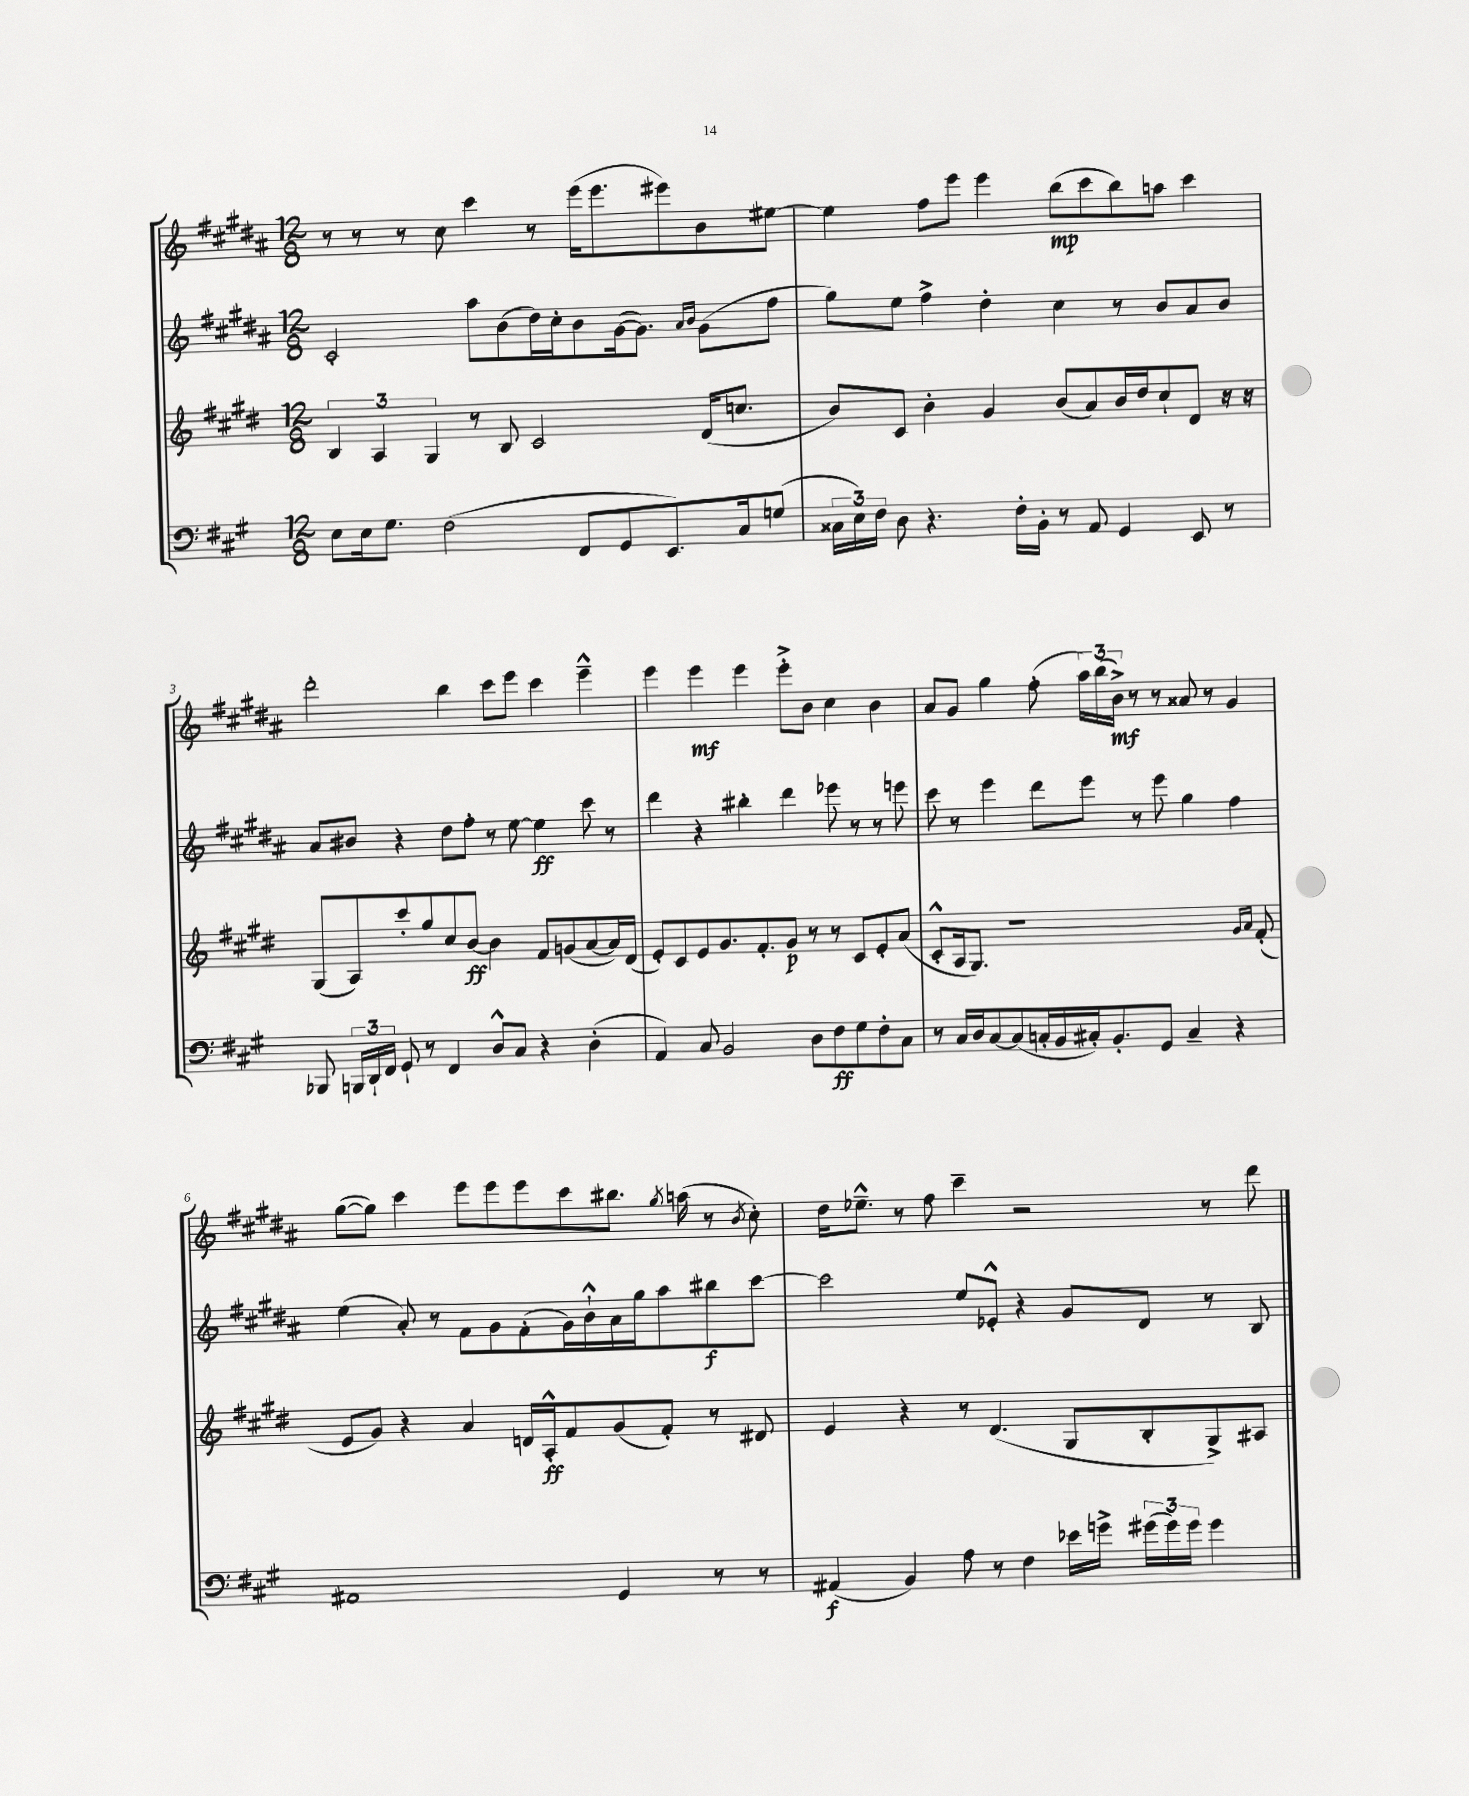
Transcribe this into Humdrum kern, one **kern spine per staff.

**kern	**dynam	**kern	**dynam	**kern	**dynam	**kern	**dynam
*part4	*part4	*part3	*part3	*part2	*part2	*part1	*part1
*staff4	*staff4	*staff3	*staff3	*staff2	*staff2	*staff1	*staff1
*clefF4	*	*clefG2	*	*clefG2	*	*clefG2	*
*k[f#c#g#]	*	*k[f#c#g#d#]	*	*k[f#c#g#d#a#]	*	*k[f#c#g#d#a#]	*
*M12/8	*	*M12/8	*	*M12/8	*	*M12/8	*
=1	=1	=1	=1	=1	=1	=1	=1
8E\L	.	6B/	.	2c#'/	.	8r	.
16E\k	.	.	.	.	.	8r	.
.	.	6A/	.	.	.	.	.
8.G#\J	.	.	.	.	.	.	.
.	.	.	.	.	.	8r	.
.	.	6G#/	.	.	.	.	.
(2F#\	.	.	.	.	.	8cc#\	.
.	.	8r	.	8aa#\L	.	4ccc#\	.
.	.	8B/	.	(8b\	.	.	.
.	.	2c#/	.	16dd#\L)	.	8r	.
.	.	.	.	16cc#'\J	.	.	.
8FF#/L	.	.	.	8b\	.	(16eee\KL	.
.	.	.	.	.	.	8.eee\	.
8GG#/	.	.	.	([16g#\k	.	.	.
.	.	.	.	8.g#\J])	.	.	.
8.EE/)	.	.	.	.	.	8eee#X\)	.
.	.	.	.	16qqa#/LL	.	.	.
.	.	.	.	16qqb/JJ	.	.	.
.	.	(16d#/KL	.	(8g#\L	.	8b\	.
16C#/k	.	8.ccn/J	.	.	.	.	.
(8Gn/J	.	.	.	8ff#\J	.	[8ee#X\J	.
=2	=2	=2	=2	=2	=2	=2	=2
24C##X\LL	.	8b/L)	.	8gg#\L)	.	4ee#\]	.
24E\)	.	.	.	.	.	.	.
24F#\JJ	.	.	.	.	.	.	.
8D\	.	8c#/J	.	8ee\J	.	.	.
4.r	.	4b'\	.	4ff#^\	.	8ff#\L	.
.	.	.	.	.	.	8eee\J	.
.	.	4g#/	.	4dd#'\	.	4eee\	.
16F#'\LL	.	.	.	.	.	.	.
16BB'\JJ	.	.	.	.	.	.	.
8r	.	(8b/L	.	4cc#\	.	(8bb\L	mp
8AA/	.	8a/)	.	.	.	8ccc#\	.
4GG#/	.	16b/L	.	8r	.	8bb\)	.
.	.	16dd#/J	.	.	.	.	.
.	.	8cc#`/	.	8b/L	.	8aan\J	.
8EE/	.	8d#/J	.	8a#/	.	4ccc#\	.
8r	.	16r	.	8b/J	.	.	.
.	.	16r	.	.	.	.	.
!!LO:LB:g=z
=3	=3	=3	=3	=3	=3	=3	=3
8BBB-X/	.	(8G#/L	.	8a#/L	.	2ddd#'\	.
24BBBn/LL	.	8A/)	.	8b#X/J	.	.	.
24DD`/	.	.	.	.	.	.	.
24FF#/JJ	.	.	.	.	.	.	.
8GG#`/	.	8ccc#'/	.	4r	.	.	.
8r	.	8gg#/	.	.	.	.	.
4FF#/	.	8cc#/	.	8dd#\L	.	4bb\	.
.	.	[8b/J	ff	8ff#'\J	.	.	.
8D^^/L	.	4b\]	.	8r	.	8ccc#\L	.
8C#/J	.	.	.	[8ee\	.	8eee\J	.
4r	.	8f#/L	.	4ee\]	ff	4ccc#\	.
.	.	(8gn/	.	.	.	.	.
(4D'\	.	[8a/	.	8ccc#\	.	4eee~^^\	.
.	.	16a/L])	.	8r	.	.	.
.	.	(16d#/JJ	.	.	.	.	.
=4	=4	=4	=4	=4	=4	=4	=4
4AA/)	.	8e'/L)	.	4ddd#\	.	4eee\	.
.	.	8c#/	.	.	.	.	.
8C#/	.	8e/	.	4r	.	4eee\	mf
2BB/	.	8.g#/	.	.	.	.	.
.	.	.	.	4bb#X'\	.	4eee\	.
.	.	8.f#'/	.	.	.	.	.
.	.	8g#/J	p	4ddd#\	.	8eee'^\L	.
8D\L	.	8r	.	.	.	8b\J	.
8F#\	ff	8r	.	8eee-X\	.	4cc#\	.
8G#\	.	8c#/L	.	8r	.	.	.
8F#'\	.	8e'/	.	8r	.	4b\	.
8C#\J	.	(8a/J	.	8eeen\	.	.	.
=5	=5	=5	=5	=5	=5	=5	=5
8r	.	8c#'^^/L	.	8ccc#\	.	8a#/L	.
16C#/LL	.	16A/k	.	8r	.	8g#/J	.
16D/J	.	8.G#/J)	.	.	.	.	.
[8C#/	.	.	.	4eee\	.	4gg#\	.
(8C#/]	.	1r	.	.	.	.	.
16Cn'/L	.	.	.	8ddd#\L	.	(8ff#'\	.
16BB/	.	.	.	.	.	.	.
16C#X'/J)	.	.	.	8eee\J	.	24aa#\LL)	.
.	.	.	.	.	.	(24bb\	.
8.BB'/	.	.	.	.	.	.	.
.	.	.	.	.	.	24b^\JJ)	mf
.	.	.	.	8r	.	8r	.
8GG#/J	.	.	.	8eee\	.	8r	.
4C#~/	.	.	.	4gg#\	.	8a##X/	.
.	.	.	.	.	.	8r	.
4r	.	.	.	4ff#\	.	4g#/	.
.	.	16qqg#/LL	.	.	.	.	.
.	.	16qqa/JJ	.	.	.	.	.
.	.	(8f#'/	.	.	.	.	.
!!LO:LB:g=z
=6	=6	=6	=6	=6	=6	=6	=6
1AA#X	.	8e/L	.	(4ee\	.	([8gg#\L	.
.	.	8g#/J)	.	.	.	8gg#\J])	.
.	.	4r	.	8a#'/)	.	4ccc#\	.
.	.	.	.	8r	.	.	.
.	.	4a/	.	8f#\L	.	8eee\L	.
.	.	.	.	8g#\	.	8eee\	.
.	.	16dn/LL	.	(8f#'\	.	8eee\	.
.	.	16A'^^/J	ff	.	.	.	.
.	.	8f#/	.	16g#\L)	.	8ccc#\	.
.	.	.	.	16b`^^\	.	.	.
4GG#/	.	(8g#/	.	16a#\	.	8.bb#X\J	.
.	.	.	.	16gg#\J	.	.	.
.	.	8f#'/J)	.	8aa#\	.	.	.
.	.	.	.	.	.	8qgg#/	.
.	.	.	.	.	.	(16aan\	.
8r	.	8r	.	8bb#X\	f	8r	.
.	.	.	.	.	.	8qb/	.
8r	.	8d#X/	.	[8ccc#\J	.	8cc#'\)	.
=7	=7	=7	=7	=7	=7	=7	=7
(4AA#X/	f	4e/	.	2ccc#\]	.	16dd#\KL	.
.	.	.	.	.	.	8.ee-X~^^\J	.
4BB/)	.	4r	.	.	.	8r	.
.	.	.	.	.	.	8ff#\	.
8A\	.	8r	.	8ee/L	.	4ccc#~\	.
8r	.	(4.d#/	.	8e-X'^^/J	.	.	.
4F#\	.	.	.	4r	.	2r	.
16e-X\LL	.	8G#/L	.	8g#/L	.	.	.
16gn^\JJ	.	.	.	.	.	.	.
(24g#X\LL	.	8B'/	.	8d#/J	.	.	.
24g#\)	.	.	.	.	.	.	.
24g#\JJ	.	.	.	.	.	.	.
4g#\	.	8G#^/)	.	8r	.	8r	.
.	.	8A#X/J	.	8B/	.	8ddd#\	.
==	==	==	==	==	==	==	==
*-	*-	*-	*-	*-	*-	*-	*-
